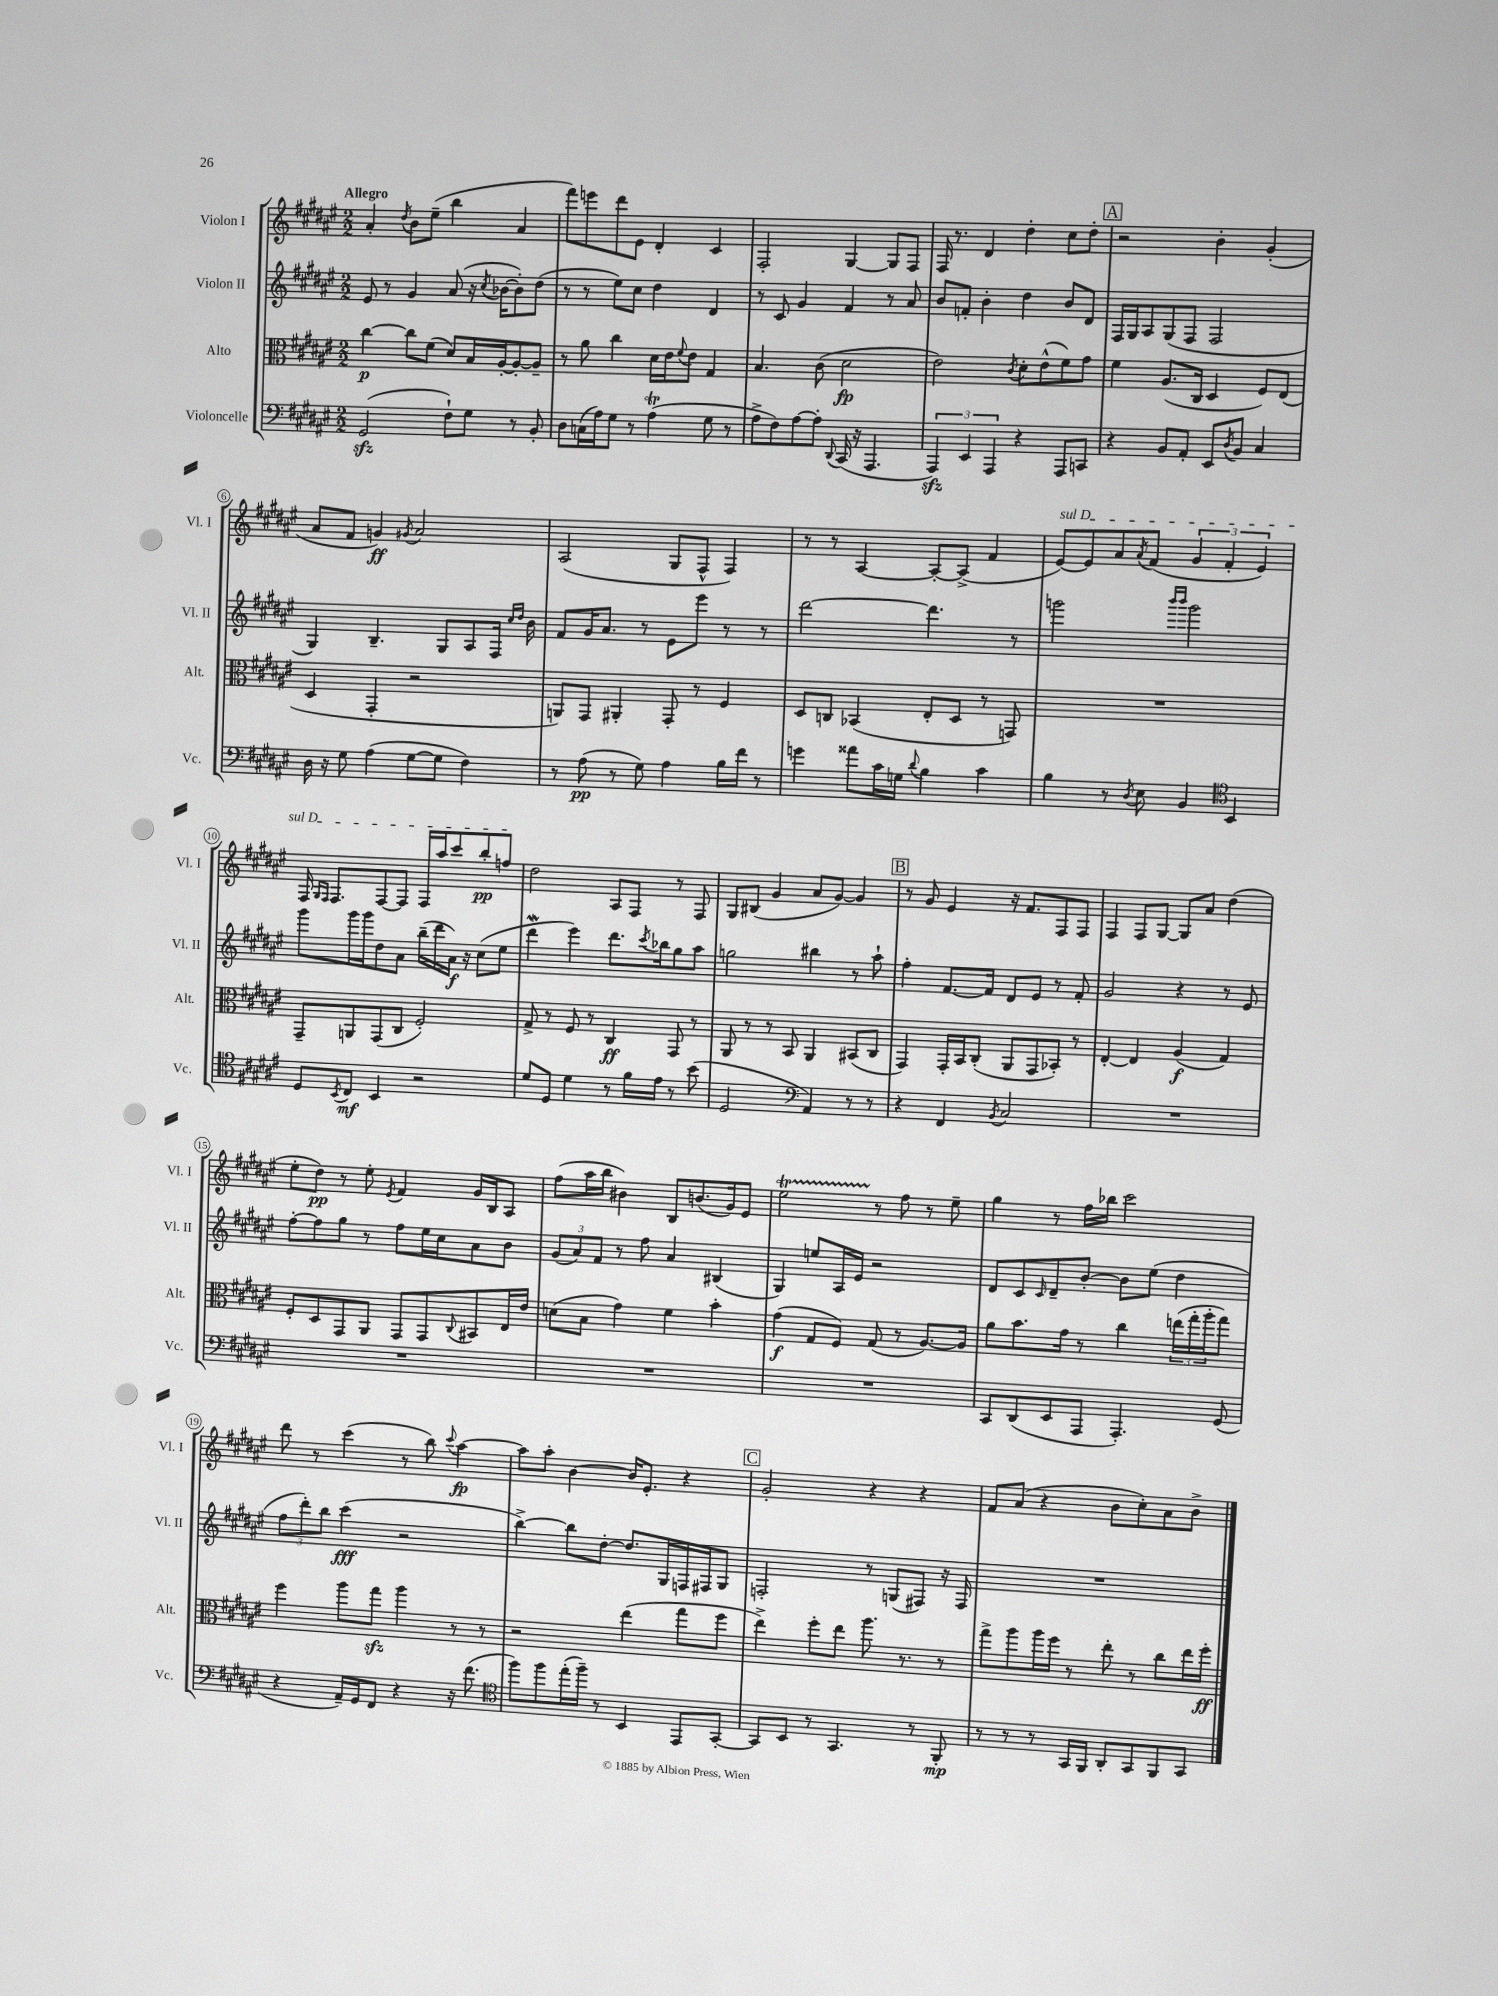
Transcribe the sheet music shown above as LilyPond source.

<<
\new StaffGroup <<
\new Staff = "s0" \with { instrumentName = "Violon I" shortInstrumentName = "Vl. I" } {
    \clef treble \key fis \major \numericTimeSignature \time 2/2 \tempo "Allegro"
    ais'4-. \acciaccatura { dis''8 } b'8 eis''8--( b''4 ais'4 |
    fis'''8) e'''8 dis'''8 eis'8 dis'4-. cis'4 |
    fis2-. gis4~ gis8 fis8 |
    fis16 r8. dis'4 dis''4-. cis''8 dis''8-. |
    \mark \markup { \box "A" } r2 b'4-. gis'4-.( |
    ais'8 fis'8 g'4\ff) \acciaccatura { gis'8 } ais'2 |
    ais2( gis8 fis8-^ fis4) |
    r8 r8 ais4~ ais8~-. ais8->( fis'4 |
    \once \override TextSpanner.bound-details.left.text = \markup { \italic "sul D" } eis'8~\startTextSpan) eis'8 ais'8 \acciaccatura { ais'8 } fis'8( \tuplet 3/2 { gis'4 fis'4-. eis'4) } |
    fis16 \grace { gis16 fis16 } fis8. fis8~ fis8 fis16 ais''16 cis'''8 b''8-.\pp f''8\stopTextSpan |
    dis''2 ais8 fis8 r8 fis8 |
    gis8 bis8( gis'4 ais'8 gis'8~) gis'4 |
    \mark \markup { \box "B" } r8 gis'8 eis'4 r16 fis'8. fis8 fis8 |
    fis4 fis8 gis8~ gis8 ais'8 dis''4( |
    eis''8-. dis''8\pp) r8 eis''8-. \acciaccatura { eis'8 } fis'4 gis'16 b16 ais8 |
    fis''8( ais''16 b''16 bis'4) b8 b'8.( gis'16) eis'8 |
    eis''2\startTrillSpan r8\stopTrillSpan fis''8 r8 eis''8-- |
    gis''4 r8 fis''16 bes''16 cis'''2 |
    dis'''8 r8 cis'''4( r8 b''8) \appoggiatura { cis'''8 } ais''4~\fp |
    ais''8 ais''8-. b'4~ b'16 eis'8.-. r4 |
    \mark \markup { \box "C" } gis'2-. r4 r4 |
    fis'8 ais'8( r4 b'8 cis''8-.) ais'8 b'8-> \bar "|." |
}
\new Staff = "s1" \with { instrumentName = "Violon II" shortInstrumentName = "Vl. II" } {
    \clef treble \key fis \major \numericTimeSignature \time 2/2
    eis'8 r8 gis'4 ais'8( r16 \acciaccatura { cis''8 } bes'16~ bes'8-.) dis''8( |
    r8 r8 eis''8) cis''8 dis''4 dis'4 |
    r8 cis'8 gis'4 fis'4 r8 ais'8 |
    b'8 f'8-. b'4-. dis''4 b'8 dis'8 |
    \mark \markup { \box "A" } fis16 gis16 ais8 gis8( fis8 fis2 |
    gis4) b4.-- gis8 ais8 fis16 \grace { cis''16 dis''16 } b'16 |
    fis'8 gis'16 ais'8. r8 eis'8 eis'''8 r8 r8 |
    dis'''2~ dis'''4. r8 |
    g'''2 \grace { b'''16 b'''16 } g'''2 |
    gis'''8 gis'''16 gis'''16 dis''8 ais'8 b''16--( dis'''16 ais'16\f) r16 cis''8( eis''8 |
    dis'''4\mordent eis'''4) dis'''8. \acciaccatura { cis'''8 } bes''16 gis''8 ais''8 |
    g''2 bis''4 r8 ais''8-! |
    \mark \markup { \box "B" } fis''4-. fis'8.~ fis'16 dis'8 eis'8 r8 fis'8-. |
    gis'2 r4 r8 eis'8 |
    fis''8~-. fis''8 gis''8 r8 fis''8 eis''16 cis''16 ais'8 b'8 |
    \tuplet 3/2 { gis'8( ais'8) fis'8 } r8 fis''8 ais'4 bis4( |
    gis4) e''8 ais16 eis'16 r2 |
    dis'8 cis'8 \grace { cis'16 } dis'8-- b'8~-. b'8 eis''8( dis''4 |
    \tuplet 3/2 { fis''8 dis'''8-.) b''8 } cis'''4\fff( r2 |
    b''4~->) b''8 dis''8~-. dis''8. gis16 f16 fis16 gis8 |
    \mark \markup { \box "C" } f2-. r8 g8( fis8) r16 fis16 |
    R1 \bar "|." |
}
\new Staff = "s2" \with { instrumentName = "Alto" shortInstrumentName = "Alt." } {
    \clef alto \key fis \major \numericTimeSignature \time 2/2
    cis''4~\p cis''8 fis'8( dis'8) b16 ais16~-. ais8~-. ais8-- |
    r8 ais'8 cis''4 dis'16 eis'16 \appoggiatura { fis'8 } eis'8 gis4 |
    b4. cis'8( dis'2\fp |
    eis'2) \acciaccatura { cis'8 } dis'8-. eis'8-^( fis'8) gis'8 |
    \mark \markup { \box "A" } fis'4 ais8.( cis16 dis4 fis8) eis8( |
    dis4 gis,4-. r2 |
    a,8) gis,8 ais,4-. gis,8-. r8 fis4 |
    dis8 c8 bes,4( eis8-. dis8 r8 g,8) |
    R1 |
    gis,8-- a,8 gis,8( cis8 fis2-.) |
    gis8-> r8 fis8 r8 cis4\ff gis,8 r8 |
    ais,8 r8 r8 b,8 ais,4 bis,8( cis8 |
    \mark \markup { \box "B" } gis,4) gis,16-. b,16 cis8-.( ais,8 gis,8 bes,8-.) r8 |
    eis4~-. eis4 ais4\f( gis4) |
    fis8-. dis8 gis,8 ais,8 gis,8 gis,8 \appoggiatura { cis8 } bis,8 eis16 eis'16 |
    d'8( b8 gis'4) fis'4 b'4-. |
    gis'4\f( gis8 fis8) gis8( r8 ais8.~) ais16 |
    ais'8 b'8. gis'16 r8 cis''4 \tuplet 3/2 { e''16( gis''16-. ais''16-. } gis''8) |
    fis''4 ais''8 gis''8\sfz ais''4 r8 r8 |
    r2 eis''4( gis''8 fis''8 |
    \mark \markup { \box "C" } eis''4->) fis''8-. eis''8 ais''8. r8. r8 |
    gis''8-> ais''8 ais''16 fis''16 r8 eis''8-. r8 cis''8 eis''16 fis''16-.\ff \bar "|." |
}
\new Staff = "s3" \with { instrumentName = "Violoncelle" shortInstrumentName = "Vc." } {
    \clef bass \key fis \major \numericTimeSignature \time 2/2
    gis,2\sfz( fis8-!) gis8 r8 b,8-. |
    dis8 c16( ais16) gis8 r8 ais4\trill( gis8 r8 |
    ais8-> fis8) ais8~ ais8-. \appoggiatura { dis,8 } cis,16( r16 ais,,4. |
    \tuplet 3/2 { ais,,4\sfz) eis,4 ais,,4 } r4 ais,,8 c,8 |
    \mark \markup { \box "A" } r4 b,8 ais,8-. eis,8 \acciaccatura { dis8 } b,8 cis4 |
    dis16 r16 gis8 ais4( gis8~ gis8 fis4) |
    r8 ais8\pp( r8 gis8) ais4 b16 fis'16 r8 |
    g'4 aisis'8 cis'16 g16 \appoggiatura { dis'8 } b4 cis'4 |
    b4 r8 \acciaccatura { dis8 } eis8 b,4 \clef tenor b,4 |
    dis8 \acciaccatura { b,8 } cis8\mf b,4 r2 |
    dis'8 dis8 dis'4 r8 fis'16 eis'16 r8 b'8( |
    dis2 \clef bass ais,4) r8 r8 |
    \mark \markup { \box "B" } r4 fis,4 \acciaccatura { b,8 } cis2 |
    R1 |
    R1 |
    R1 |
    R1 |
    cis,8 dis,8( eis,8 ais,,8 ais,,4.-.) gis,8( |
    r4 ais,16--) gis,16 fis,8 r4 r16 fis'8.( |
    \clef tenor fis''8) fis''8 eis''16-.( fis''16--) r8 b,4 eis,8 gis,8~-. |
    \mark \markup { \box "C" } gis,8 b,8 r8 gis,4. r8 fis,8-.\mp |
    r8 r8 r8 gis,16 fis,16 ais,8-. gis,8 fis,8 gis,8 \bar "|." |
}
>>
>>
\layout { \context { \Score \override BarNumber.stencil = #(make-stencil-circler 0.1 0.3 ly:text-interface::print) } }
